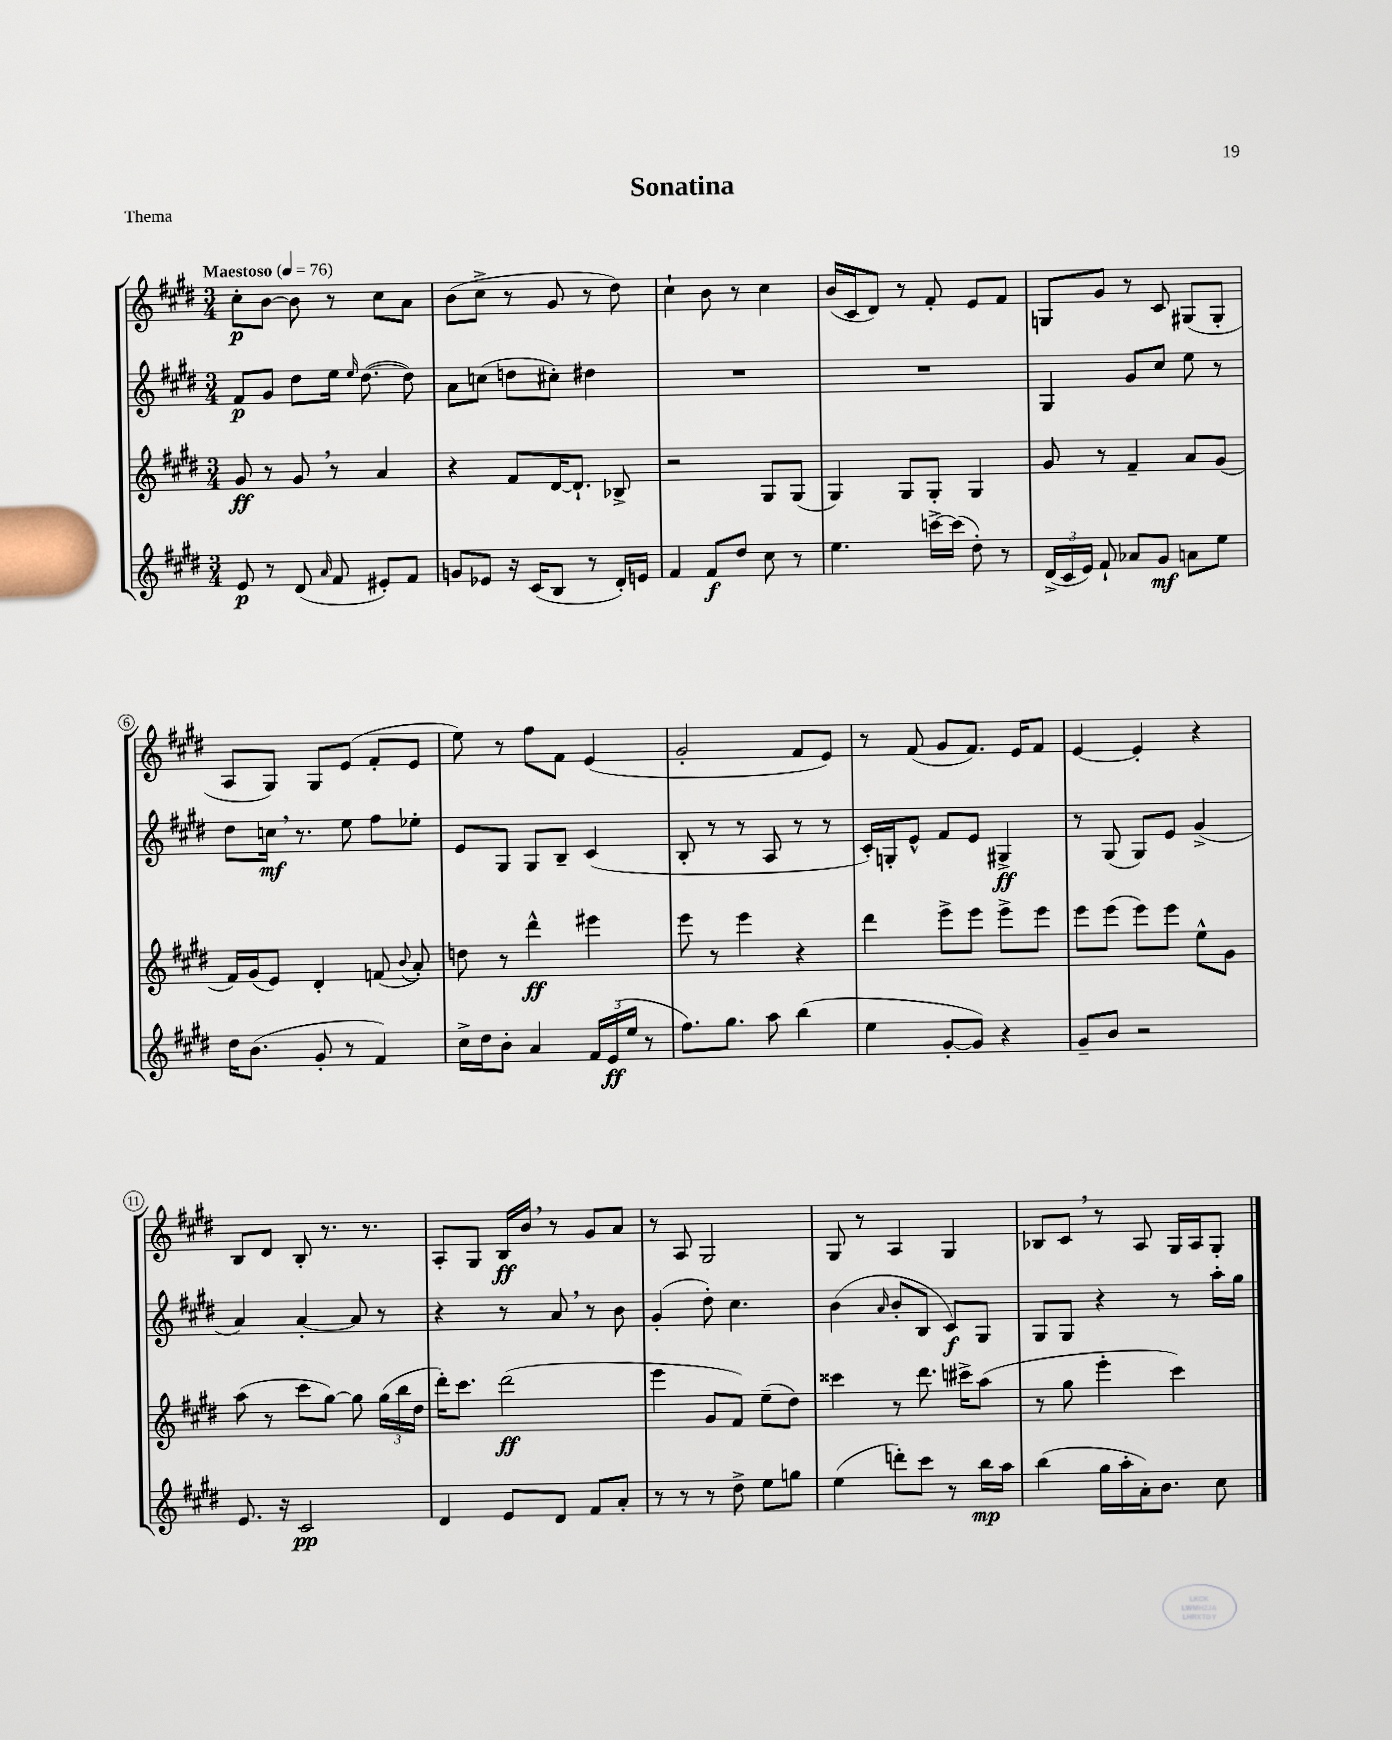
\header { title = "Sonatina" piece = "Thema" }
<<
\new StaffGroup <<
\new Staff = "s0" {
    \clef treble \key e \major \numericTimeSignature \time 3/4 \tempo "Maestoso" 4 = 76
    \autoBeamOff cis''8[-.\p b'8]~ b'8 r8 cis''8[ a'8] |
    b'8[( cis''8]-> r8 gis'8 r8 dis''8) |
    cis''4-! b'8 r8 cis''4 |
    b'16[( cis'16 dis'8]) r8 fis'8-. e'8[ fis'8] |
    g8[ gis'8] r8 cis'8 gis8[( gis8]-. |
    a8[ gis8]) gis8[ e'8]( fis'8[-. e'8] |
    e''8) r8 fis''8[ fis'8] e'4( |
    gis'2-. fis'8[ e'8]) |
    r8 fis'8( gis'8[ fis'8.]) e'16[ fis'8] |
    e'4~ e'4-. r4 |
    b8[ dis'8] b8-. r8. r8. |
    a8[-. gis8] b16[\ff b'16] \breathe r8 gis'8[ a'8] |
    r8 a8 gis2 |
    gis8 r8 a4 gis4 |
    bes8[ cis'8] \breathe r8 a8 gis16[ a16 gis8]-. \bar "|." |
}
\new Staff = "s1" {
    \clef treble \key e \major \numericTimeSignature \time 3/4
    \autoBeamOff fis'8[\p gis'8] dis''8[ e''16] \grace { e''16 } dis''8.~( dis''8) |
    a'8[ c''8]( d''8[ cis''8]-.) dis''4 |
    R2. |
    R2. |
    gis4 gis'8[ cis''8] e''8 r8 |
    dis''8[ c''16]\mf \breathe r8. e''8 fis''8[ ees''8]-. |
    e'8[ gis8] gis8[ b8]-- cis'4( |
    b8-. r8 r8 a8 r8 r8 |
    cis'16[-.) g16-. e'8]-^ fis'8[ e'8] gis4->\ff |
    r8 gis8( gis8[) e'8] gis'4->( |
    a'4) a'4~-. a'8 r8 |
    r4 r8 a'8 \breathe r8 b'8 |
    gis'4-.( dis''8-.) cis''4. |
    b'4( \grace { a'16 } b'8[-. b8] cis'8[\f) gis8] |
    gis8[ gis8] r4 r8 a''16[-. gis''16] \bar "|." |
}
\new Staff = "s2" {
    \clef treble \key e \major \numericTimeSignature \time 3/4
    \autoBeamOff gis'8\ff r8 gis'8 \breathe r8 a'4 |
    r4 fis'8[ dis'16~ dis'8.]-! bes8-> |
    r2 gis8[ gis8]( |
    gis4) gis8[ gis8]-. gis4 |
    gis'8 r8 fis'4-- a'8[ gis'8]( |
    fis'16[) gis'16( e'8]) dis'4-. f'8( \appoggiatura { b'8 } a'8-.) |
    d''8 r8 dis'''4-^\ff eis'''4 |
    e'''8 r8 e'''4 r4 |
    dis'''4 e'''8[-> e'''8] e'''8[-> e'''8] |
    e'''8[ e'''8]( e'''8[) e'''8] e''8[-^ gis'8] |
    a''8( r8 cis'''8[ gis''8]~) gis''8 \tuplet 3/2 { gis''16[( b''16 dis''16] } |
    dis'''16[-.) cis'''8.] dis'''2\ff( |
    e'''4 gis'8[ fis'8]) e''8[--( dis''8]) |
    cisis'''4 r8 dis'''8. cis'''16[-> a''8]( |
    r8 gis''8 e'''4-. cis'''4) \bar "|." |
}
\new Staff = "s3" {
    \clef treble \key e \major \numericTimeSignature \time 3/4
    \autoBeamOff e'8\p r8 dis'8( \grace { a'16 } fis'8 eis'8[-.) fis'8] |
    g'8[ ees'8] r16 cis'16[( b8] r8 dis'16[-.) e'16] |
    fis'4 fis'8[\f dis''8] cis''8 r8 |
    e''4. c'''16[~-> c'''16]( dis''8-.) r8 |
    \tuplet 3/2 { dis'16[->( cis'16 e'16]) } fis'8-! aes'8[ gis'8]\mf a'8[ e''8] |
    dis''16[ b'8.]( gis'8-. r8 fis'4) |
    cis''16[-> dis''16 b'8]-. a'4 \tuplet 3/2 { fis'16[ e'16\ff( e''16] } r8 |
    fis''8.[) gis''8.] a''8 b''4( |
    e''4 gis'8[~-. gis'8]) r4 |
    gis'8[-- b'8] r2 |
    e'8. r16 cis'2\pp |
    dis'4 e'8[ dis'8] fis'8[ a'8]-. |
    r8 r8 r8 dis''8-> e''8[ g''8] |
    e''4( d'''8[-.) cis'''8] r8 b''16[\mp a''16] |
    b''4( gis''16[ a''16-. a'16-.) b'8.] cis''8 \bar "|." |
}
>>
>>
\layout { \context { \Score \override BarNumber.stencil = #(make-stencil-circler 0.1 0.3 ly:text-interface::print) } }
